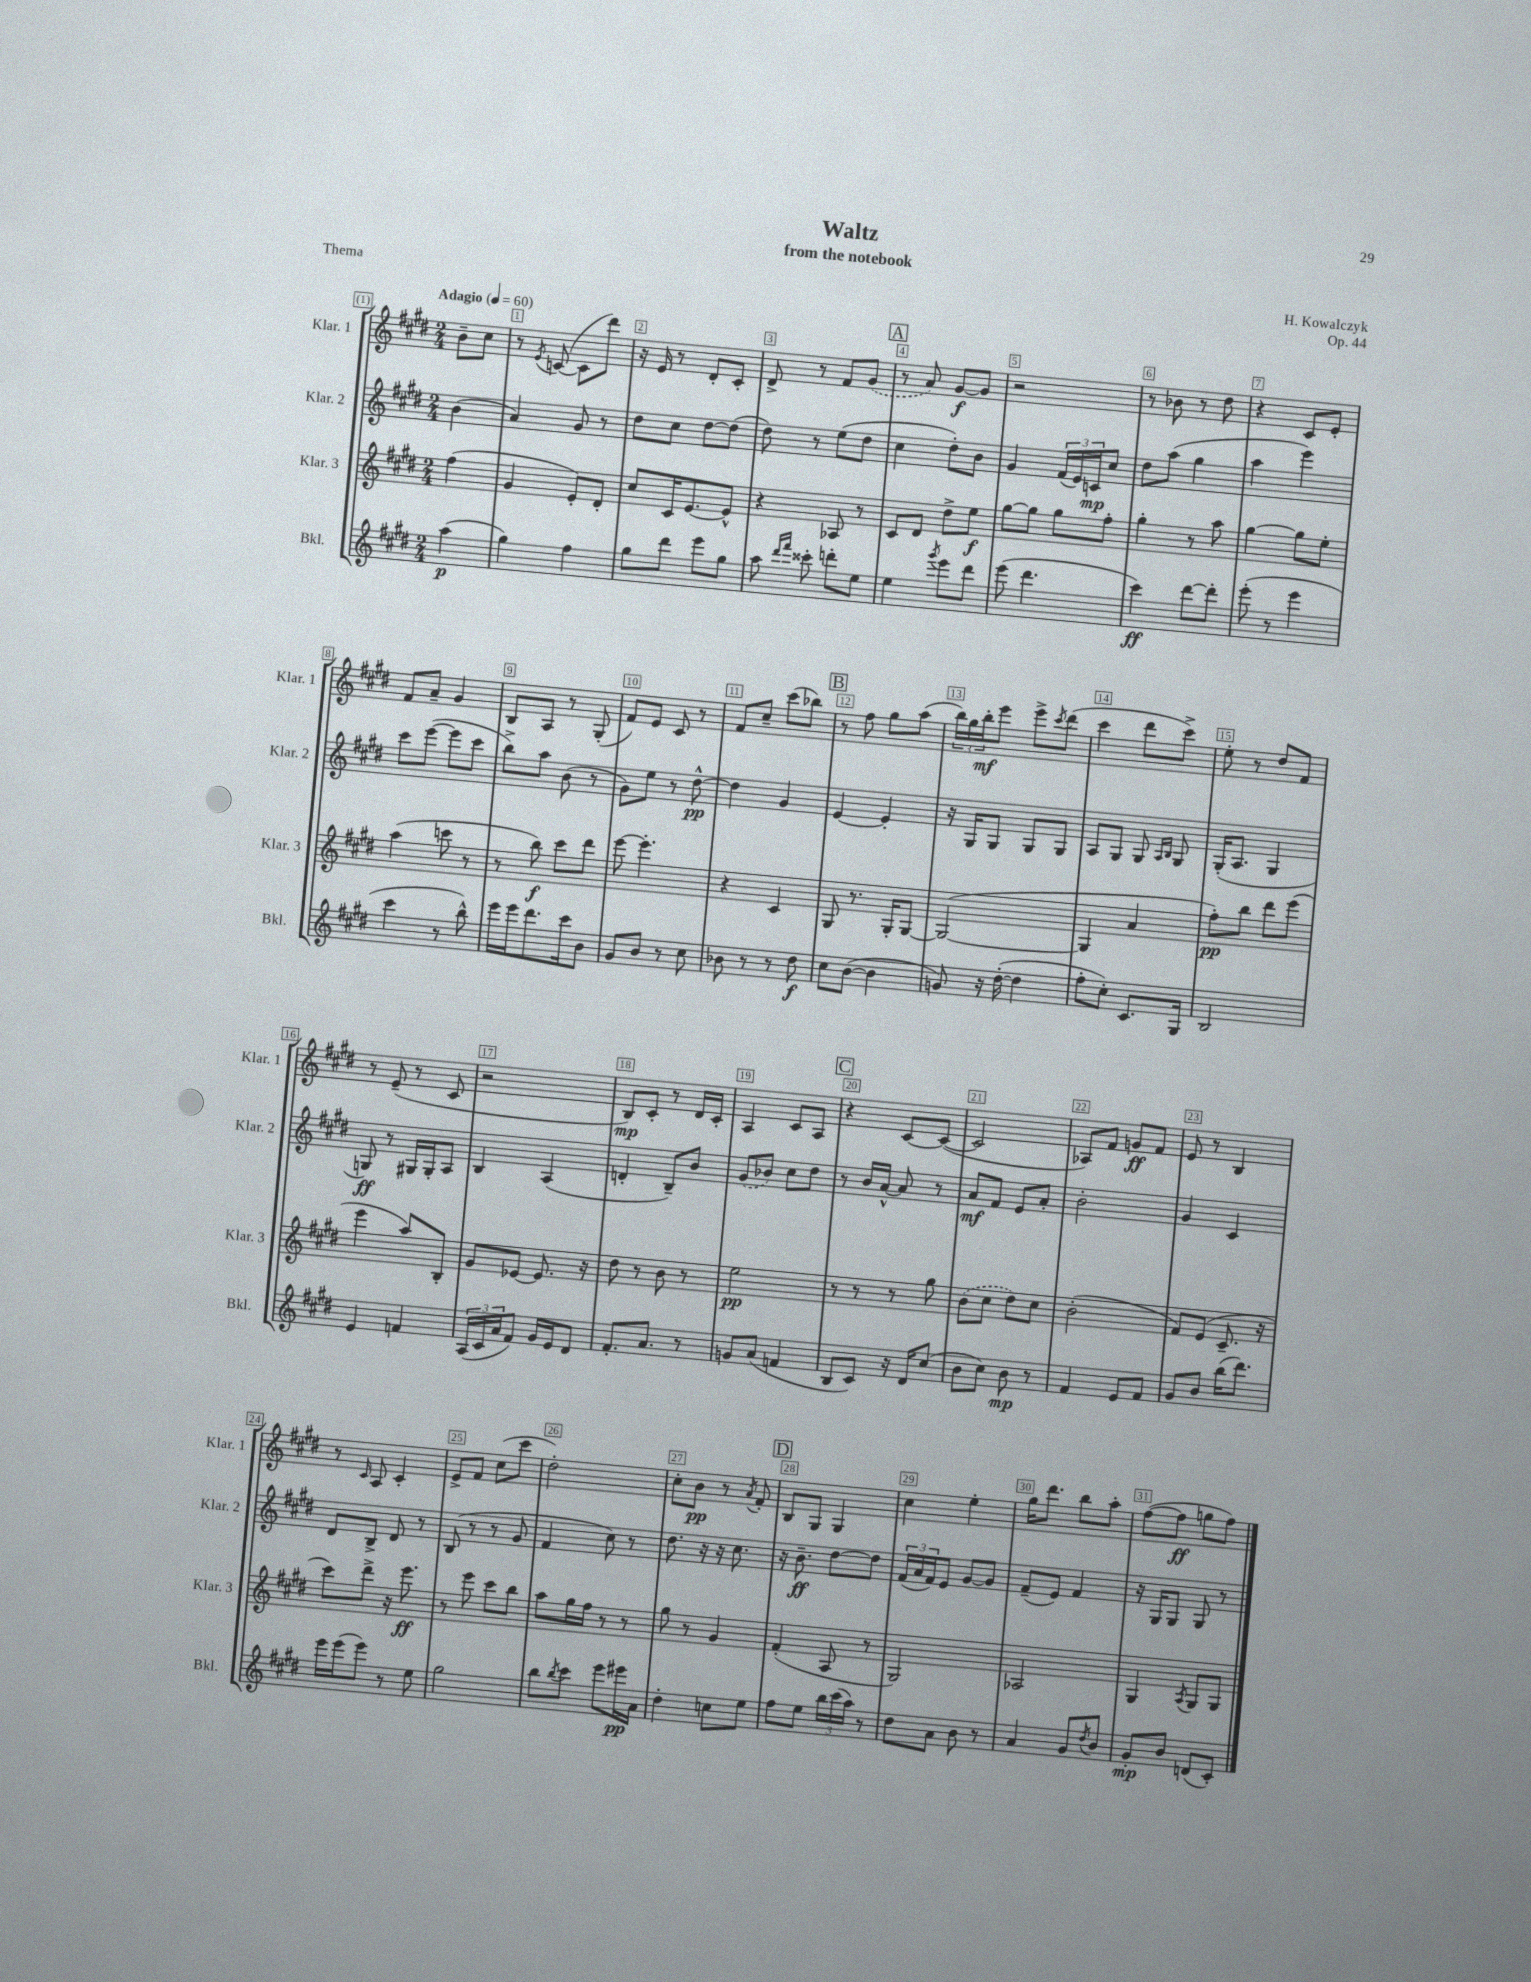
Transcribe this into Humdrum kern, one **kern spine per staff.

**kern	**kern	**kern	**kern
*staff4	*staff3	*staff2	*staff1
*clefG2	*clefG2	*clefG2	*clefG2
*k[f#c#g#d#]	*k[f#c#g#d#]	*k[f#c#g#d#]	*k[f#c#g#d#]
*M2/4	*M2/4	*M2/4	*M2/4
*MM60	*MM60	*MM60	*MM60
(4aa	(4ff#	(4b	8b~
.	.	.	8cc#
=	=	=	=
4gg#)	4g#	4a)	8r
.	.	.	8qe
.	.	.	([8c
4ff#	8e')	8g#	8c]
.	8d#'	8r	8ddd#)
=	=	=	=
8gg#	8cc#	8dd#	16r
.	.	.	16e
8ddd#	16c#	8cc#	8r
.	[8.e	.	.
8eee	.	[8dd#	8d#'
8gg#	8e^^]	(8dd#]	8c#'
=	=	=	=
8aa	4r	8dd#)	8d#^
16qqddd#	.	.	.
16qqfff#	.	.	.
8ccc##'	.	8r	8r
8ddd'	8A-	(8ee	8f#
8ee	8r	8dd#	(8g#
=	=	=	=
4ee	8c#	4cc#	8r
.	8d#	.	8a)
8qggg#	.	.	.
8eee	8dd#^	8dd#')	[8g#
8ddd#	8ee	8b	8g#]
=	=	=	=
(8eee	[8gg#	4g#	2r
4.ddd#	8gg#]	.	.
.	8gg#	(24f#	.
.	.	24e)	.
.	.	24c	.
.	8ff#'	8cc#	.
=	=	=	=
4ccc#)	4gg#'	8dd#	8r
.	.	(8aa	8b-
[8ddd#	8r	4gg#	8r
8ddd#']	8aa	.	8dd#
=	=	=	=
(8eee'	[4gg#	4aa	4r
8r	.	.	.
4eee	8gg#]	4eee)	8c#
.	8ee'	.	8e'
=	=	=	=
4ccc#	(4aa	8ccc#	8f#
.	.	([8eee	8a~
8r	8ccc	8eee]	4g#
8bb^^)	8r	8ccc#	.
=	=	=	=
16eee	8r	8bb^)	8B
16eee	.	.	.
8.ddd#	8bb)	8aa	8A
.	8ccc#	(8b	8r
16ccc#	.	.	.
8b	8ddd#	8r	(8G#'
=	=	=	=
8g#	[8eee	8g#)	8f#)
8b	4.eee']	8ee	8e
8r	.	8r	8c#
8cc#	.	[8dd#^^	8r
=	=	=	=
8b-	4r	4dd#]	8f#
8r	.	.	8cc#~
8r	4c#	4g#	(8ccc#
8dd#	.	.	8bb-)
=	=	=	=
8cc#	8G#	[4e	8r
([8b	8.r	.	8ff#
4b]	.	4e']	8gg#
.	16G#'	.	.
.	[8G#	.	(8aa
=	=	=	=
8g)	(2G#_	16r	24bb)
.	.	.	24gg#
.	.	16G#	.
.	.	.	24bb'
16r	.	8G#	8eee
([16dd#'	.	.	.
4dd#]	.	8G#	8eee^
.	.	.	8qccc#
.	.	8G#	(8ddd#
=	=	=	=
8ff#'	4G#]	8A	4ccc#
8cc#')	.	8G#	.
8.c#	4a	8G#	8ddd#
.	.	16qqA	.
.	.	16qqB	.
.	.	8G#	8ccc#^)
16G#	.	.	.
=	=	=	=
2B	8ff#')	(16G#'	8ee'
.	.	8.A	.
.	8bb	.	8r
.	8ddd#	4G#	8dd#
.	(8eee	.	8f#
=	=	=	=
4e	4eee	8G)	8r
.	.	8r	(8e~
4f	8aa)	16G#	8r
.	.	16G#'	.
.	8B'	8A	8c#
=	=	=	=
(24A	8g#	4B	2r
24c#	.	.	.
24a	.	.	.
8f#)	[8e-	.	.
16g#	8.e-]	(4A	.
16e	.	.	.
8d#	.	.	.
.	16r	.	.
=	=	=	=
8.f#'	8dd#	4d'	8B)
.	8r	.	8c#'
8.a	.	.	.
.	8b	8B~)	8r
8r	8r	8b	16d#
.	.	.	16c#'
=	=	=	=
8g	2ee	(8g#	4A
(8a	.	8b-)	.
4f	.	8cc#	8c#
.	.	8dd#	8A
=	=	=	=
8B	8r	8r	4r
8c#)	8r	16b	.
.	.	[16a^^	.
16r	8r	8a]	[8c#
16d#	.	.	.
(8cc#	8gg#	8r	(8c#_
=	=	=	=
8b	(8b	8a	2c#]
8cc#)	8cc#	8f#	.
8b	8dd#)	8e	.
8r	8cc#	8a'	.
=	=	=	=
4f#	(2b'	2b'	8A-)
.	.	.	8f#
8e	.	.	8g
8f#	.	.	8f#
=	=	=	=
8g#	8f#)	4g#	8e
8b	(8e	.	8r
(16bb	8.c#~	4c#	4B
8.ddd#)	.	.	.
.	16r	.	.
=	=	=	=
16eee	8ccc#)	8d#	8r
(16eee	.	.	.
.	.	.	16qqc#
8eee)	8ddd#^	8B^	8A
8r	16r	8d#	4c#'
.	8.eee	.	.
8ee	.	8r	.
=	=	=	=
2gg#	8r	(8B	8e^
.	8eee	8r	8f#
.	8ccc#	8r	(8cc#
.	8bb	8g#	8ccc#
=	=	=	=
8bb	8aa	4f#	2dd#')
8qbb	.	.	.
8ccc#	16gg#	.	.
.	16ff#	.	.
8eee	8r	8cc#)	.
16eee#	8r	8r	.
16a	.	.	.
=	=	=	=
4dd#'	8gg#	8.dd#	8cc#'
.	8r	.	8b
.	.	16r	.
8cc	4g#	16r	8r
.	.	8.cc#	.
.	.	.	8qa
8ee	.	.	8f#'
=	=	=	=
8ff#	(4f#'	16r	8B
.	.	8.b~	.
8ee	.	.	8G#
24bb	8A	[8dd#	4G#
(24ccc#	.	.	.
24aa)	.	.	.
8r	8r	8dd#]	.
=	=	=	=
8dd#	2G#)	(24f#	4cc#
.	.	24a	.
.	.	24f#)	.
8a	.	8e	.
8b	.	[8g#	4ee'
8r	.	8g#]	.
=	=	=	=
4a	2A-	(8f#~	16gg#
.	.	.	8.ddd#
.	.	8e)	.
8g#	.	4f#	8bb
8qdd#	.	.	.
8b	.	.	8aa'
=	=	=	=
8g#'	4G#	16r	([8ff#
.	.	16G#	.
8b	.	8G#	8ff#]
.	8qA	.	.
(8d	8G#	8G#	8gg
8c#')	8G#	8r	8ff#)
==	==	==	==
*-	*-	*-	*-
